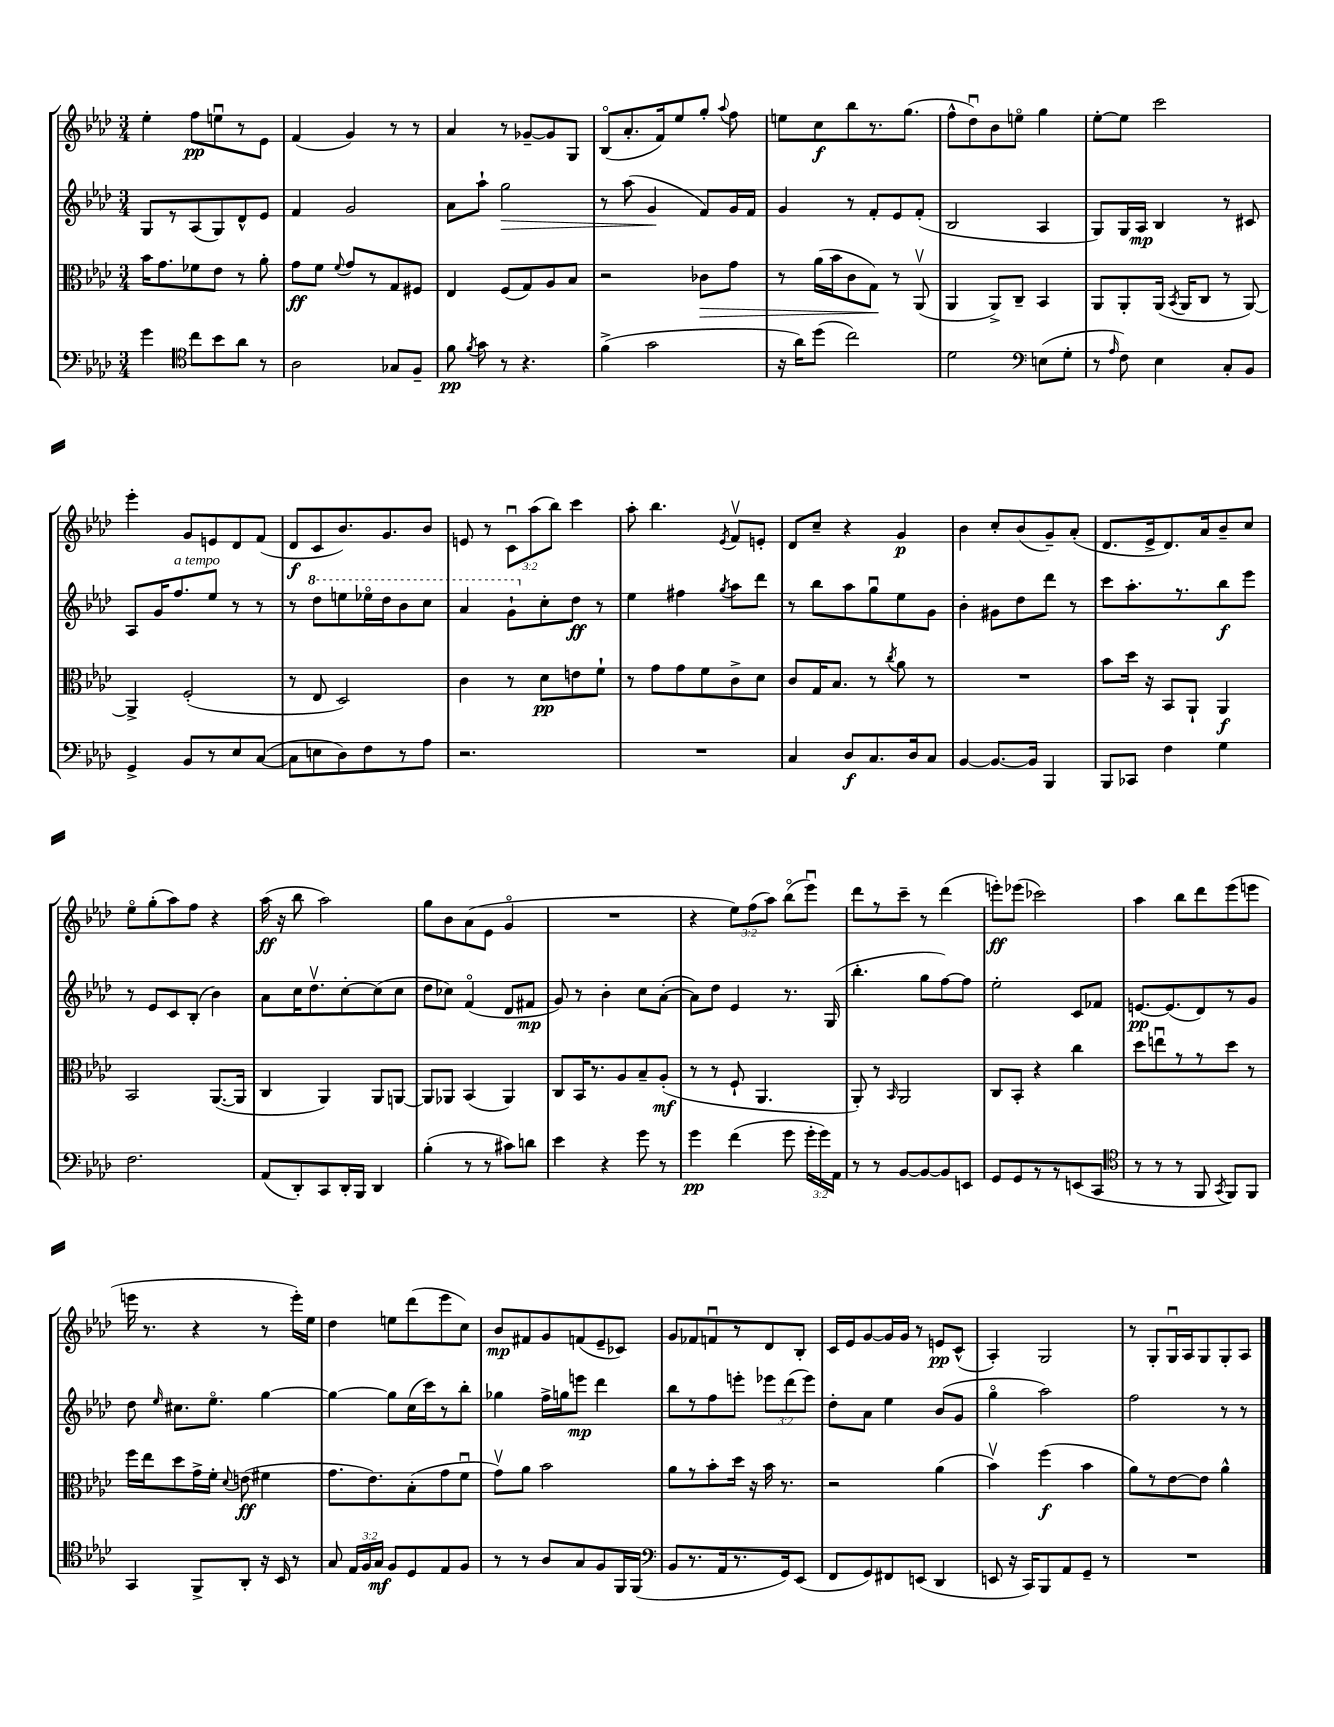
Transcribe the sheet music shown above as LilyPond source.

<<
\new StaffGroup <<
\new Staff = "s0" {
    \clef treble \key aes \major \numericTimeSignature \time 3/4 \override Staff.TupletNumber.text = #tuplet-number::calc-fraction-text
    \autoBeamOff ees''4-. f''8[\pp e''8\downbow r8 ees'8] |
    f'4( g'4) r8 r8 |
    aes'4 r8 ges'8[~-- ges'8 g8] |
    bes8[\flageolet( aes'8.-. f'16) ees''8 g''8]-. \appoggiatura { aes''8 } f''8 |
    e''8[ c''8\f bes''8 r8. g''8.]( |
    f''8[-^ des''8\downbow) bes'8 e''8]\flageolet g''4 |
    ees''8[~-. ees''8] c'''2 |
    ees'''4-. g'8[ e'8 des'8 f'8]( |
    des'8[\f c'8 bes'8.) g'8. bes'8] |
    e'8 r8 \tuplet 3/2 { c'8[\downbow aes''8( bes''8]) } c'''4 |
    aes''8-. bes''4. \acciaccatura { ees'8 } f'8[\upbow e'8]-. |
    des'8[ c''8]-- r4 g'4\p |
    bes'4 c''8[-. bes'8( g'8--) aes'8]-.( |
    des'8.[ ees'16-> des'8.) aes'16 bes'8-- c''8] |
    ees''8[\flageolet g''8-.( aes''8) f''8] r4 |
    aes''16\ff( r16 bes''8 aes''2) |
    g''8[ bes'8 aes'8( ees'8] g'4\flageolet |
    R2. |
    r4 \tuplet 3/2 { ees''8[) f''8( aes''8]) } bes''8[\flageolet( ees'''8]\downbow) |
    des'''8[ r8 c'''8]-- r8 des'''4( |
    e'''8[-.\ff) ees'''8]( ces'''2) |
    aes''4 bes''8[ des'''8 ees'''8( e'''8] |
    e'''16 r8. r4 r8 e'''16[-.) ees''16] |
    des''4 e''8[ des'''8( ees'''8 c''8]) |
    bes'8[\mp fis'8 g'8 f'8( ees'8-- ces'8]) |
    g'8[ fes'8 f'8\downbow r8 des'8 bes8]-. |
    c'16[ ees'16 g'8~ g'16 g'16] r8 e'8[\pp c'8]-^( |
    aes4-.) g2 |
    r8 g8[-. g16\downbow aes16 g8 g8-. aes8] \bar "|." |
}
\new Staff = "s1" {
    \clef treble \key aes \major \numericTimeSignature \time 3/4 \override Staff.TupletNumber.text = #tuplet-number::calc-fraction-text
    \autoBeamOff g8[ r8 aes8( g8) des'8-^ ees'8] |
    f'4 g'2 |
    aes'8[ aes''8]-! g''2\> |
    r8 aes''8( g'4\! f'8[) g'16 f'16] |
    g'4 r8 f'8[-. ees'8 f'8]-.( |
    bes2 aes4 |
    g8[) g16 aes16]\mp bes4 r8 cis'8 |
    aes8[ g'16 f''8.^\markup { \italic "a tempo" } ees''8] r8 r8 |
    r8 \ottava #1 des'''8[ e'''8 ees'''16\flageolet des'''16 bes''8 c'''8] |
    aes''4 g''8[-! \ottava #0 c''8-. des''8]\ff r8 |
    ees''4 fis''4 \acciaccatura { g''8 } aes''8[ des'''8] |
    r8 bes''8[ aes''8 g''8\downbow ees''8 g'8] |
    bes'4-. gis'8[ des''8 des'''8] r8 |
    c'''8[ aes''8.-. r8. bes''8\f ees'''8] |
    r8 ees'8[ c'8 bes8]-.( bes'4) |
    aes'8[ c''16 des''8.\upbow c''8~-. c''8( c''8] |
    des''8[ ces''8]) f'4\flageolet( des'8[ fis'8]\mp |
    g'8) r8 bes'4-. c''8[ aes'8]~-.( |
    aes'8[) des''8] ees'4 r8. g16( |
    bes''4.-. g''8[ f''8~) f''8] |
    ees''2-. c'8[ fes'8] |
    e'8.[~\pp e'8.( des'8) r8 g'8] |
    des''8 \grace { ees''16 } cis''8.[ ees''8.]\flageolet g''4~ |
    g''4~ g''8[ c''16( c'''16) r8 bes''8]-. |
    ges''4 f''16[-> g''16 e'''8]\mp des'''4 |
    bes''8[ r8 f''8 e'''8]-. \tuplet 3/2 { ees'''8[ des'''8( ees'''8]) } |
    des''8[-. aes'8] ees''4 bes'8[( g'8] |
    g''4\flageolet aes''2) |
    f''2 r8 r8 \bar "|." |
}
\new Staff = "s2" {
    \clef alto \key aes \major \numericTimeSignature \time 3/4
    \autoBeamOff bes'16[ g'8. fes'8 ees'8] r8 aes'8-. |
    g'8[\ff f'8] \appoggiatura { f'8 } g'8[ r8 g8 fis8] |
    ees4 f8[( g8) aes8 bes8] |
    r2 ces'8[\> g'8] |
    r8 aes'16[( bes'16 c'8 g8]\!) r8 aes,8\upbow( |
    aes,4 aes,8[->) c8]-- bes,4 |
    aes,8[ aes,8-. aes,16]( \acciaccatura { bes,8 } aes,16[ c8] r8 aes,8~) |
    aes,4-> f2-.( |
    r8 ees8 des2) |
    c'4 r8 des'8[\pp e'8 f'8]-! |
    r8 g'8[ g'8 f'8 c'8-> des'8] |
    c'8[ g16 bes8.] r8 \acciaccatura { c''8 } aes'8 r8 |
    R2. |
    bes'8[ des''16] r16 bes,8[ aes,8]-! aes,4\f |
    bes,2 aes,8.[~( aes,16] |
    c4 aes,4) aes,8[ a,8]~ |
    a,8[ aes,8] bes,4( aes,4) |
    c8[ bes,16 r8. aes8 bes8-- aes8]-.\mf( |
    r8 r8 f8-! aes,4. |
    aes,8-.) r8 \grace { bes,16 } aes,2 |
    c8[ bes,8]-. r4 c''4 |
    des''8[ e''8\downbow r8 r8 des''8] r8 |
    f''16[ ees''16 des''8 g'16-> f'16]-. \appoggiatura { des'8 } e'8\ff( fis'4 |
    g'8.[ ees'8.) bes8-.( g'8 f'8]\downbow |
    g'8[\upbow) aes'8] bes'2 |
    aes'8[ r8 bes'8-. des''16] r16 bes'16 r8. |
    r2 aes'4( |
    bes'4\upbow) f''4\f( bes'4 |
    aes'8[) r8 ees'8~ ees'8] aes'4-^ \bar "|." |
}
\new Staff = "s3" {
    \clef bass \key aes \major \numericTimeSignature \time 3/4 \override Staff.TupletNumber.text = #tuplet-number::calc-fraction-text
    \autoBeamOff g'4 \clef tenor c''8[ bes'8 aes'8] r8 |
    aes2 ges8[ f8]-- |
    f'8\pp \acciaccatura { f'8 } g'8 r8 r4. |
    f'4->( g'2 |
    r16 aes'16[) des''8]( c''2) |
    des'2 \clef bass e8[( g8]-. |
    r8 \grace { aes16 } f8) ees4 c8[-. bes,8] |
    g,4-> bes,8[ r8 ees8 c8]~( |
    c8[ e8 des8) f8 r8 aes8] |
    r2. |
    R2. |
    c4 des8[\f c8. des16 c8] |
    bes,4~ bes,8.[~ bes,16] bes,,4 |
    bes,,8[ ces,8] f4 g4 |
    f2. |
    aes,8[( des,8-.) c,8 des,16-. bes,,16] des,4 |
    bes4-.( r8 r8 cis'8[) d'8] |
    ees'4 r4 g'8 r8 |
    g'4\pp f'4( g'8 \tuplet 3/2 { g'16[-. g'16) aes,16] } |
    r8 r8 bes,8[~ bes,8~ bes,8 e,8] |
    g,8[ g,8 r8 r8 e,8( c,8] |
    \clef tenor r8 r8 r8 f,8 \acciaccatura { g,8 } f,8[) f,8] |
    g,4 f,8[-> aes,8]-. r16 bes,16 r8 |
    g8 \tuplet 3/2 { ees16[ f16 g16]\mf } f8[ des8 ees8 f8] |
    r8 r8 aes8[ g8 f8 f,16 f,16]( |
    \clef bass bes,8[ r8. aes,16 r8. g,16) ees,8]( |
    f,8[ g,8) fis,8 e,8]( des,4 |
    e,8 r16 c,16[) bes,,8 aes,8 g,8]-- r8 |
    R2. \bar "|." |
}
>>
>>
\layout { \context { \Score \remove "Bar_number_engraver" } }
